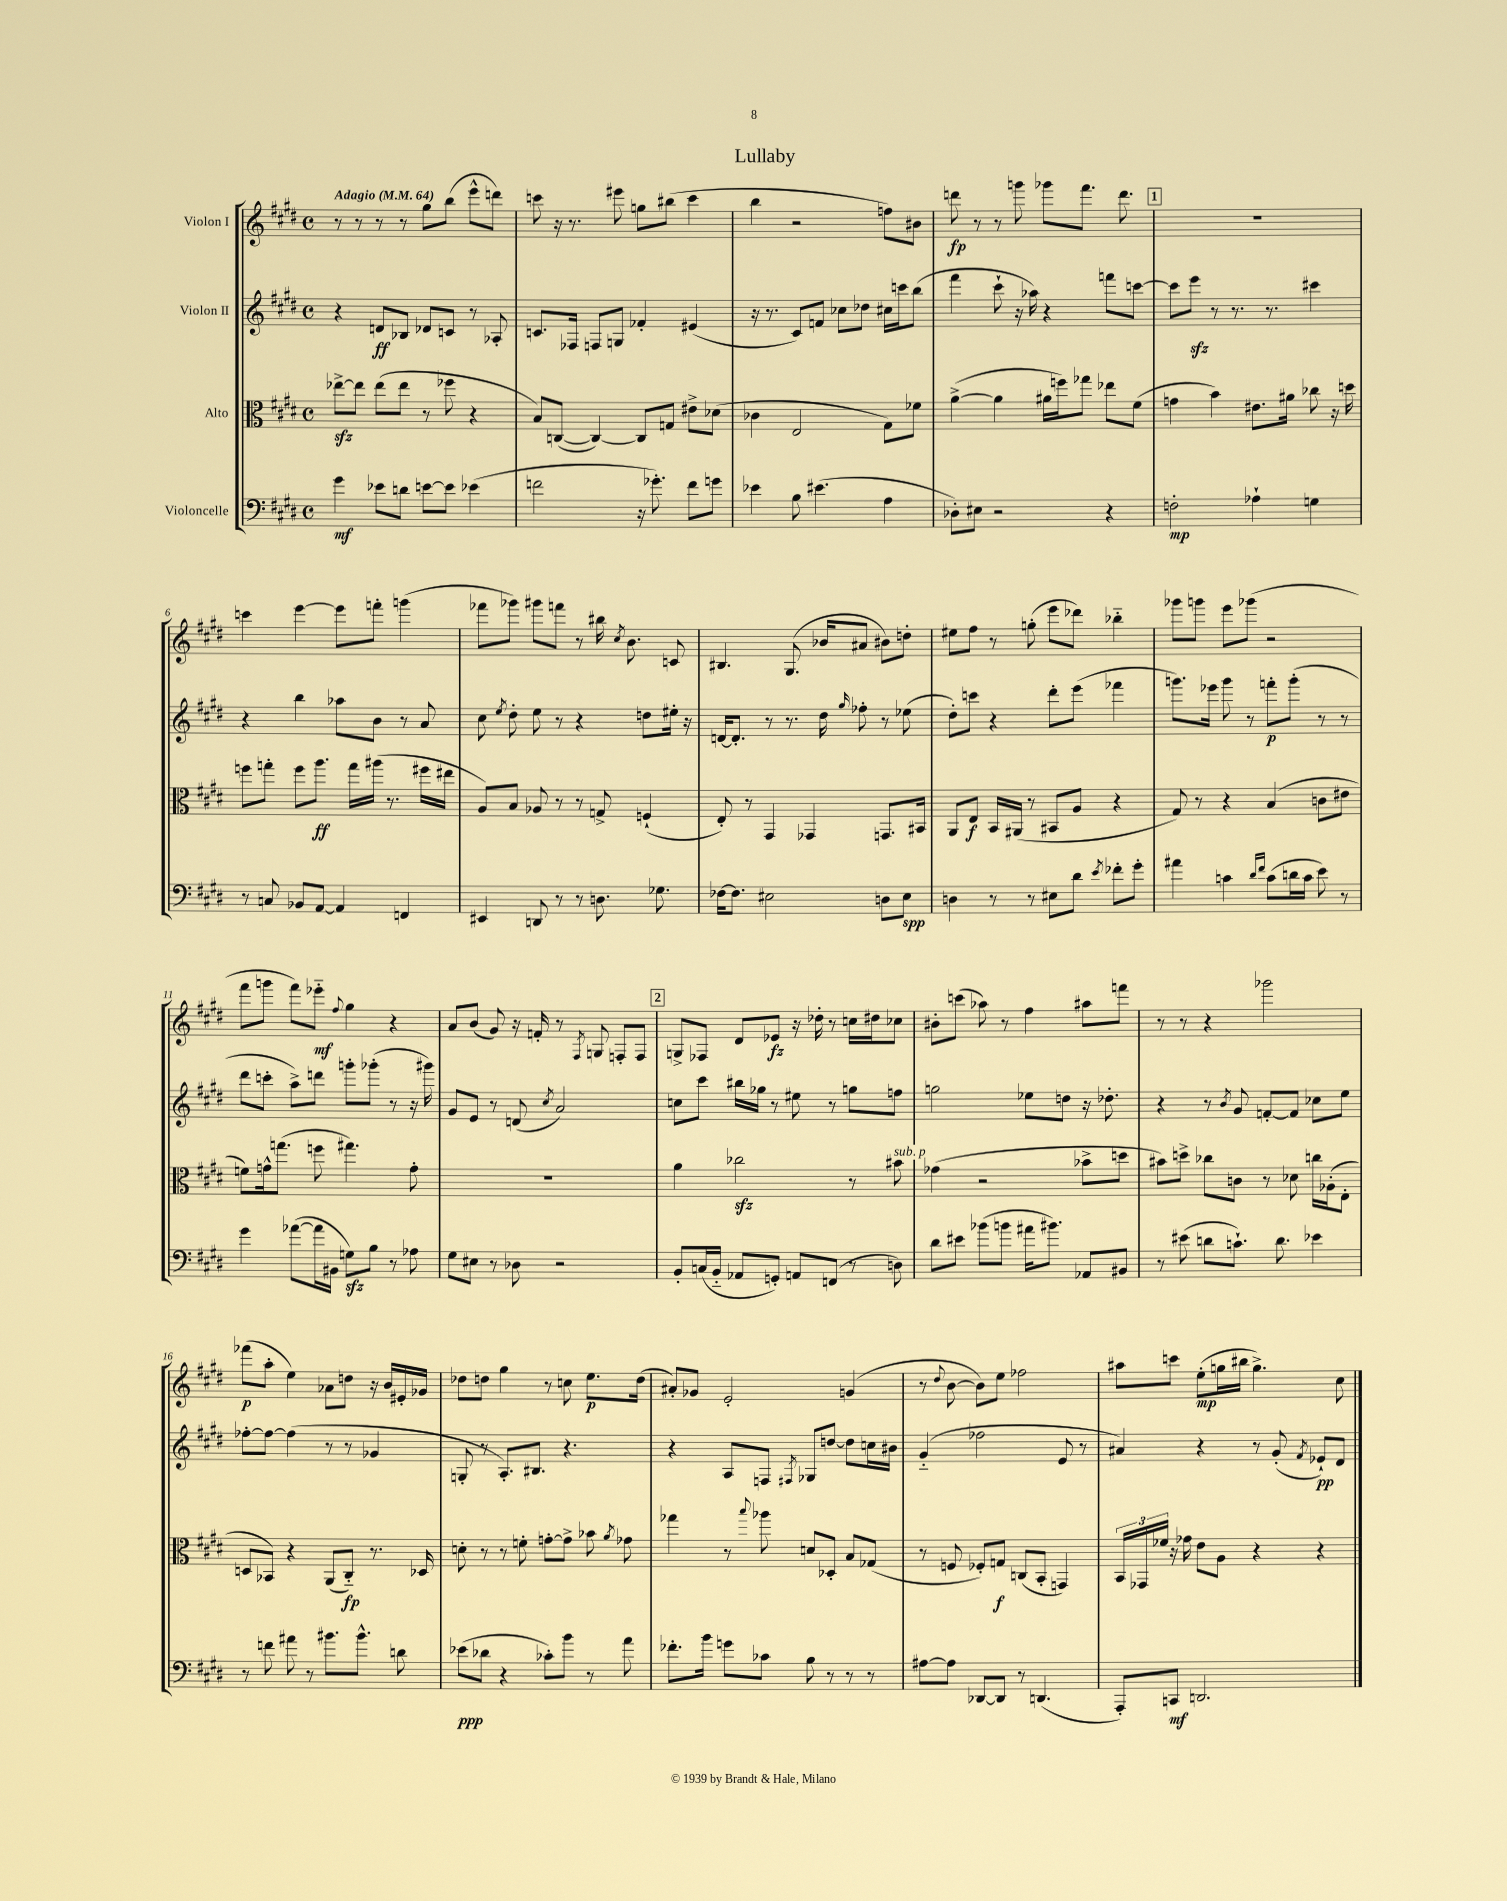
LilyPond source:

\header { title = "Lullaby" }
<<
\new StaffGroup <<
\new Staff = "s0" \with { instrumentName = "Violon I" } {
    \clef treble \key e \major \defaultTimeSignature \time 4/4 \tempo "Adagio" 4 = 64
    \autoBeamOff r8 r8 r8 r8 gis''8[ b''8]( e'''8[-^ d'''8]) |
    c'''8 r16 r8. eis'''8 g''8[ bis''8]( c'''4 |
    b''4 r2 f''8[) bis'8] |
    d'''8\fp r8 r8 g'''8 ges'''8[ fis'''8.] d'''8. |
    \mark \markup { \box "1" } R1 |
    c'''4 e'''4~ e'''8[ f'''8]-. g'''4( |
    fes'''8[ ges'''8]) gis'''8[ f'''8] r8 bis''16 \acciaccatura { cis''8 } b'8. c'8 |
    bis4. gis8.( bes'16[ ais'8] bis'8[) d''8]-. |
    eis''8[ fis''8] r8 g''8-.( e'''8[ des'''8]) bes''4-_ |
    ges'''8[ g'''8] e'''8[ ges'''8]( r2 |
    fis'''8[ g'''8] fis'''8[) ees'''8]-_\mf \appoggiatura { fis''8 } gis''4 r4 |
    a'8[ b'8]( gis'8) r16 f'16-. r8 \acciaccatura { fis8 } g8 f8[-. f8] |
    \mark \markup { \box "2" } g8[-> fes8] dis'8[ ees'8]\fz r16 des''16-. r8 c''16[ dis''16 ces''8] |
    bis'8[-. c'''8]( aes''8) r8 fis''4 ais''8[ f'''8] |
    r8 r8 r4 ges'''2 |
    fes'''8[\p( a''8]-. e''4) aes'8[ d''8] r16 b'16[ eis'16-. ges'16] |
    des''8[ d''8] gis''4 r8 c''8 e''8.[\p d''16]( |
    ais'8[-.) ges'8] e'2-. g'4( |
    r8 \appoggiatura { dis''8 } b'8~ b'8[) e''8] fes''2 |
    ais''8[ c'''8] e''8[-.\mp( g''16 bis''16] g''4.->) cis''8 \bar "|." |
}
\new Staff = "s1" \with { instrumentName = "Violon II" } {
    \clef treble \key e \major \defaultTimeSignature \time 4/4
    \autoBeamOff r4 d'8[\ff bes8] des'8[ c'8] r8 aes8-. |
    c'8.[ fes16] f8[ g8] fes'4-. eis'4( |
    r16 r8. cis'8[) f'8] ces''8[ des''8] cis''16[ c'''16 b''8]( |
    fis'''4 cis'''8-! r16 aes''16) r4 f'''8[ c'''8]~ |
    \mark \markup { \box "1" } c'''8[ e'''8]\sfz r8 r8. r8. cis'''4 |
    r4 b''4 aes''8[ b'8] r8 a'8 |
    cis''8 \acciaccatura { e''8 } dis''8-. e''8 r8 r4 d''8[ eis''16]-. r16 |
    d'16[~ d'8.]-. r8 r8. dis''16 \grace { gis''16 } fes''8-. r8 ees''8( |
    dis''8[-.) c'''8] r4 dis'''8[-. e'''8]( fes'''4 |
    g'''8.[) ees'''16] g'''8 r8 f'''8[-.\p g'''8]-.( r8 r8 |
    dis'''8[ c'''8]-. a''8[->) d'''8] g'''8[-. ges'''8]-.( r8 r16 gis'''16) |
    gis'8[ e'8] r8 d'8( \acciaccatura { cis''8 } a'2) |
    \mark \markup { \box "2" } c''8[ cis'''8] bis''16[ ges''16] r8 eis''8 r8 g''8[ f''8] |
    g''2 ees''8[ d''8] r16 des''8.-. |
    r4 r8 \acciaccatura { b'8 } gis'8 f'8[~-. f'8] ces''8[ e''8] |
    fes''8[~-. fes''8]~ fes''4( r8 r8 ges'4 |
    g8-. r8 a8.[-.) bis8.] r4. |
    r4 a8[ f8] \acciaccatura { fis8 } ges8[ d''8]~ d''8[ c''16 bis'16] |
    gis'4-_( fes''2 e'8 r8 |
    ais'4) r4 r8 gis'8-.( \acciaccatura { fis'8 } ees'8[-!\pp) dis'8] \bar "|." |
}
\new Staff = "s2" \with { instrumentName = "Alto" } {
    \clef alto \key e \major \defaultTimeSignature \time 4/4
    \autoBeamOff ees''8[~->\sfz ees''8] ees''8[( ees''8] r8 fes''8 r4 |
    b8[) c8]~( c4~) c8[ g8] eis'8[-> des'8]( |
    ces'4 e2 gis8[) fes'8] |
    a'4~->( a'4 ais'16[ f''16) ges''8] ees''8[ fis'8]( |
    \mark \markup { \box "1" } g'4 b'4) eis'8.[ ais'16] ces''8 r16 d''16 |
    f''8[ g''8]-. f''8[ a''8.]\ff g''16[ ais''16]( r8. fis''16[ eis''16] |
    a8[) b8] aes8 r8 r8 g8-> f4-!( |
    e8-.) r8 gis,4 ges,4 g,8.[ bis,16] |
    a,8[ e8]\f b,16[ ais,16]( r8 bis,8[ a8] r4 |
    gis8) r8 r4 b4( c'8[ eis'8] |
    f'8[) g'16-^ g''8.]( f''8 gis''4.) g'8-. |
    R1 |
    \mark \markup { \box "2" } a'4 ces''2\sfz r8 bis'8^\markup { \italic "sub. p" } |
    ges'4( r2 bes'8[-> d''8] |
    bis'8[) d''8]-> ces''8[ c'8] r8 des'8 c''16[ aes16-.( e8]-. |
    d8[ bes,8]) r4 a,8[( cis8]-_\fp) r8. des16 |
    d'8-. r8 r8 f'8-. g'8[~-. g'8]-> bes'8 \acciaccatura { a'8 } ges'8 |
    ges''4 r8 \appoggiatura { b''8 } aes''8 d'8[ des8]-. b8[ ges8]( |
    r8 f8 fes8[-.) g8]\f c8[( b,8]-. g,4) |
    \tuplet 3/2 { b,16[ ges,16 fes'16] } r16 ges'16 e'8[ a8] r4 r4 \bar "|." |
}
\new Staff = "s3" \with { instrumentName = "Violoncelle" } {
    \clef bass \key e \major \defaultTimeSignature \time 4/4
    \autoBeamOff gis'4\mf ees'8[ d'8] e'8[~ e'8] ees'4( |
    f'2 r16 ges'8.-.) f'8[ g'8] |
    ees'4 b8 eis'4.( a4 |
    des8[-.) eis8] r2 r4 |
    \mark \markup { \box "1" } f2-.\mp aes4-! g4 |
    r8 c8 bes,8[ a,8]~ a,4 f,4 |
    eis,4 d,8 r8 r8 d8. ges8. |
    fes16[~ fes8.] eis2 d8[ eis8]\spp |
    d4 r8 r8 eis8[ dis'8] \acciaccatura { e'8 } fes'8[-. gis'8]-. |
    ais'4 c'4 \grace { dis'16[ fis'16] } c'8[( d'16 c'16] e'8) r8 |
    gis'4 aes'8[~( aes'16 bis,16] g8[\sfz) b8] r8 aes8 |
    gis8[ eis8] r8 des8 r2 |
    \mark \markup { \box "2" } b,8[-. c16( b,16]-_ aes,8[ g,8]-.) a,8[ f,8]( r8 d8) |
    dis'8[ eis'8] bes'8[( b'8] ais'16[ bis'8.]) aes,8[ bis,8] |
    r8 eis'8( d'8[ c'8.]-!) d'8. ees'4 |
    r8 f'8 ais'8 r8 bis'8.[ bis'8.]-^ d'8 |
    ees'8[\ppp( des'8] r4 ces'8[-.) b'8] r8 a'8 |
    fes'8.[-. b'16] g'8[ ces'8] b8 r8 r8 r8 |
    ais8[~ ais8] des,8[~ des,8] r8 d,4.( |
    a,,8[-.) c,8]\mf d,2. \bar "|." |
}
>>
>>
